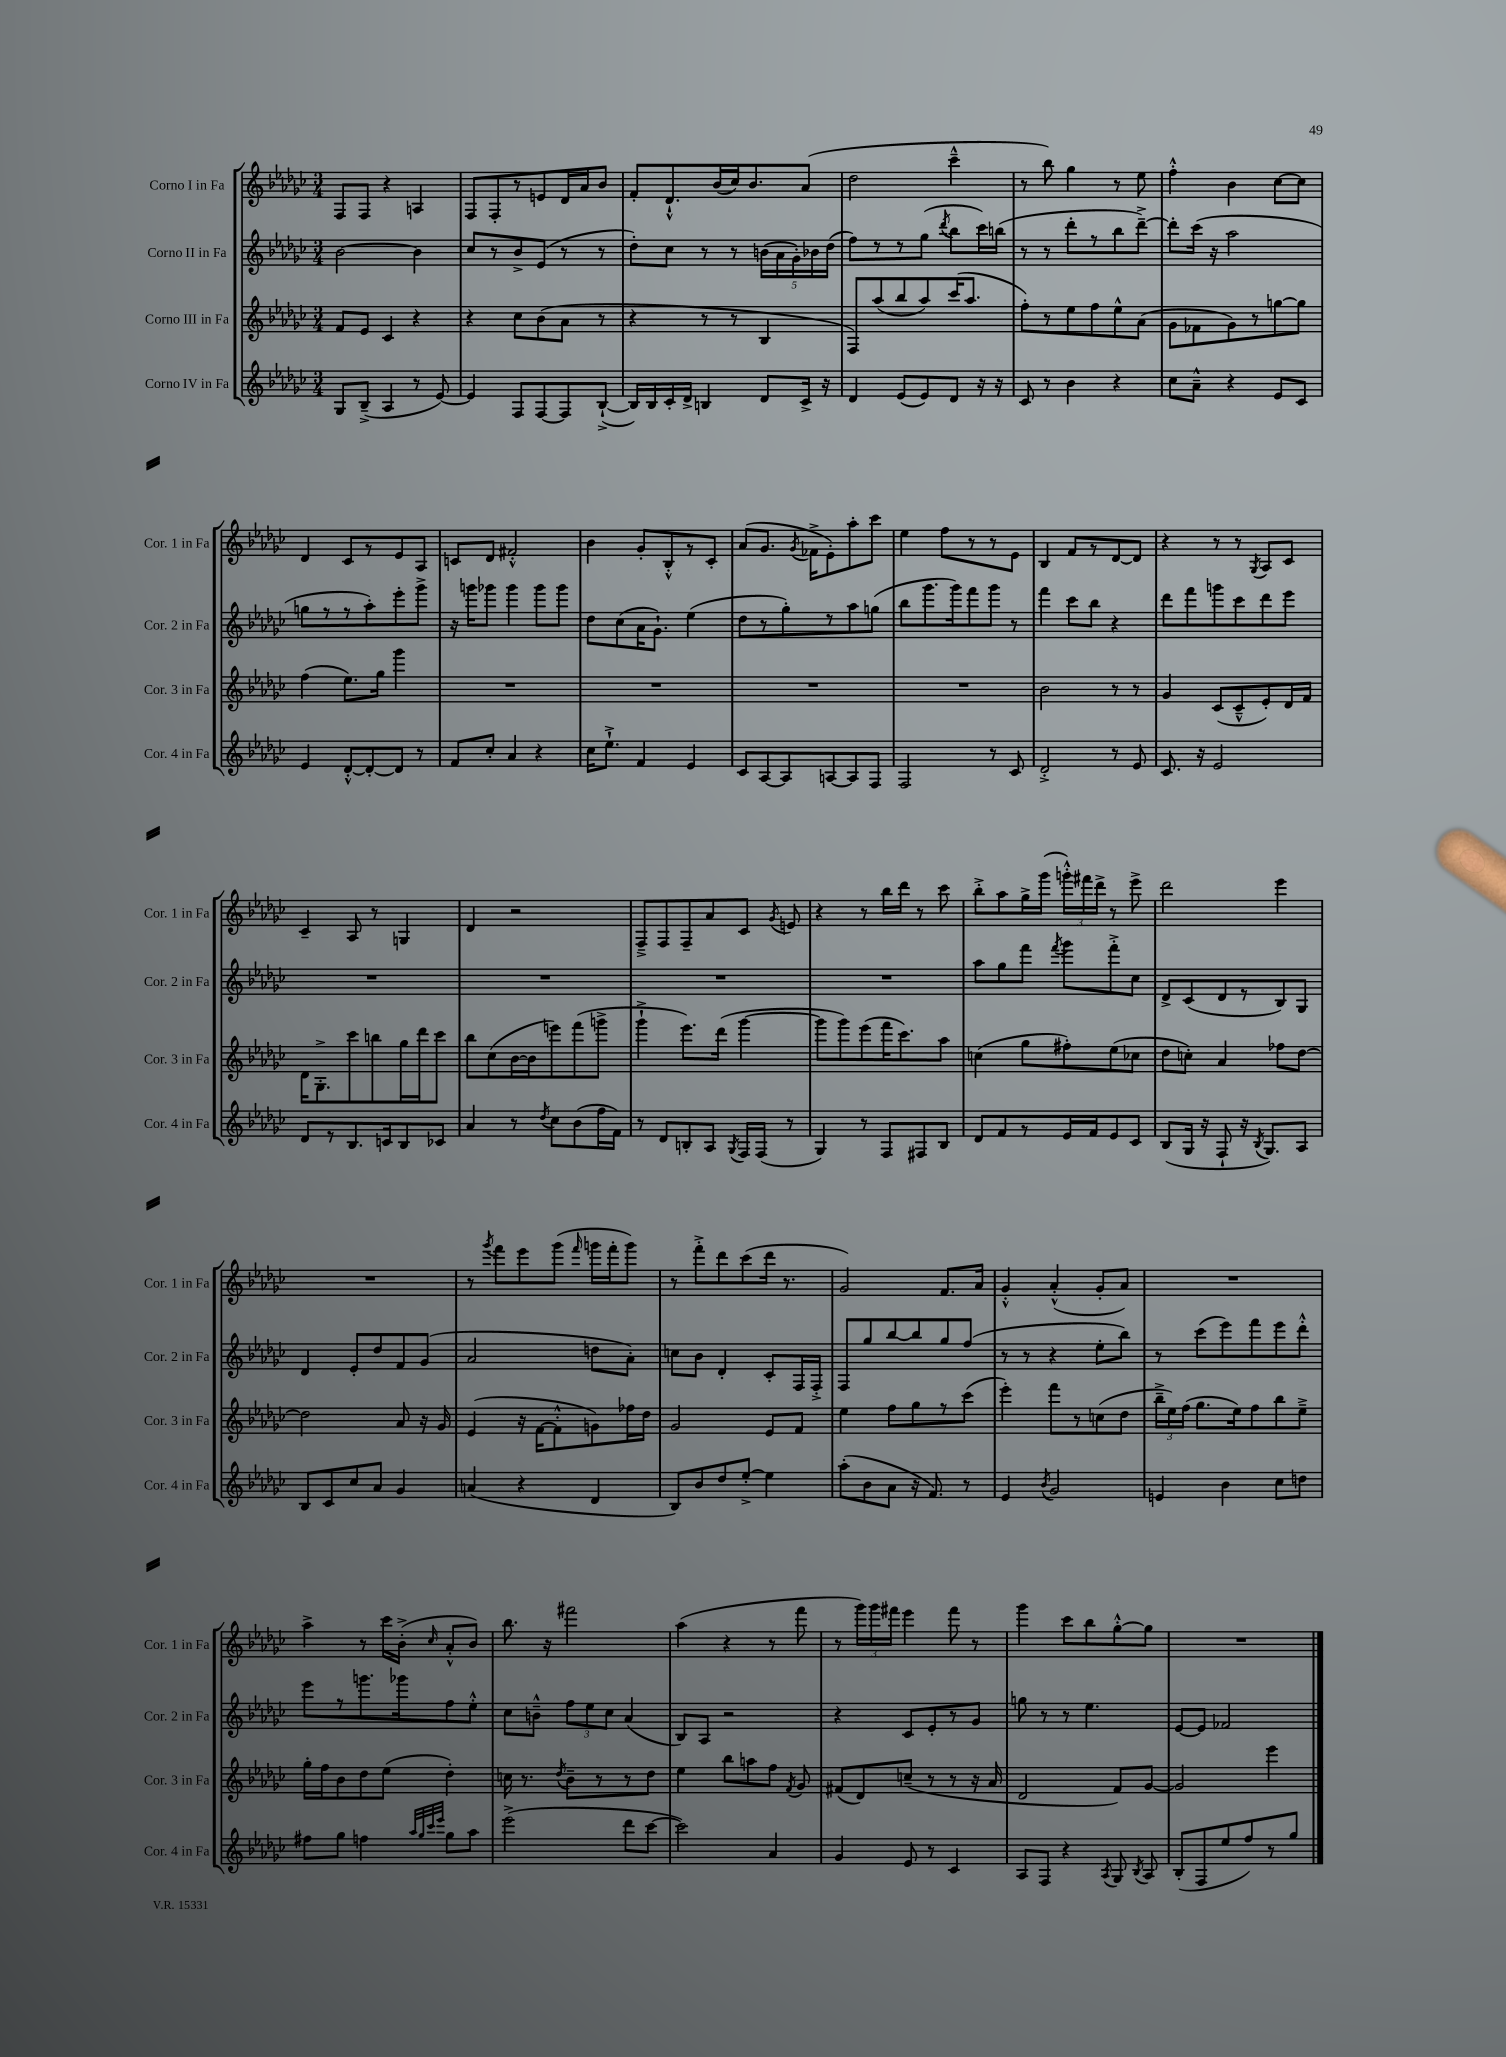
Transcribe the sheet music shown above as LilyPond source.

<<
\new StaffGroup <<
\new Staff = "s0" \with { instrumentName = "Corno I in Fa" shortInstrumentName = "Cor. 1 in Fa" } {
    \clef treble \key ges \major \numericTimeSignature \time 3/4
    \autoBeamOff f8[ f8] r4 a4 |
    f8[ f8-. r8 e'8 des'16 aes'16 bes'8] |
    f'8[-. des'8.-!-^ bes'16( ces''16) bes'8. aes'8]( |
    des''2 ces'''4---^ |
    r8 bes''8) ges''4 r8 ees''8 |
    f''4-.-^ bes'4 ces''8[~ ces''8] |
    des'4 ces'8[ r8 ees'8 aes8] |
    c'8[ des'8] fis'2-.-^ |
    bes'4 ges'8[-. bes8-.-^ r8 ces'8]-. |
    aes'8[( ges'8.] \acciaccatura { ges'8 } fes'16[-> ees'8-.) aes''8-. ces'''8] |
    ees''4 f''8[ r8 r8 ees'8] |
    bes4 f'8[ r8 des'8~ des'8] |
    r4 r8 r8 \acciaccatura { ges8 } aes8[ ces'8] |
    ces'4-- aes8 r8 g4 |
    des'4 r2 |
    f8[---> f8 f8-- aes'8 ces'8] \acciaccatura { ges'8 } e'8 |
    r4 r8 bes''16[ des'''16] r8 ces'''8 |
    bes''8[-.-> aes''8 ges''16-> ges'''16]( \tuplet 3/2 { g'''16[-.-^) fis'''16 des'''16]-> } r8 ees'''8-> |
    des'''2 ees'''4 |
    R2. |
    r8 \acciaccatura { ges'''8 } f'''8[ ees'''8 ges'''8]( \grace { f'''16 } g'''16[ f'''16-. g'''8]) |
    r8 f'''8[-.-> des'''8 ces'''8( des'''16] r8. |
    ges'2) f'8.[ aes'16] |
    ges'4-.-^ aes'4-.-^( ges'8[-. aes'8]) |
    R2. |
    aes''4-> r8 ces'''16[ bes'16]-.->( \grace { ces''16 } aes'8[-.-^ bes'8]) |
    bes''8. r16 fis'''2 |
    aes''4( r4 r8 f'''8 |
    r8 \tuplet 3/2 { ges'''16[) ges'''16 fis'''16] } ees'''4 fis'''8 r8 |
    ges'''4 ces'''8[ bes''8 ges''8~-.-^ ges''8] |
    R2. \bar "|." |
}
\new Staff = "s1" \with { instrumentName = "Corno II in Fa" shortInstrumentName = "Cor. 2 in Fa" } {
    \clef treble \key ges \major \numericTimeSignature \time 3/4
    \autoBeamOff bes'2~ bes'4 |
    ces''8[ r8 bes'8-> ees'8]( r8 r8 |
    des''8[-.) ces''8] r8 r8 \tuplet 5/4 { b'16[( aes'16 ges'16-.) bes'16 des''16]( } |
    f''8[) r8 r8 ges''8]( \acciaccatura { des'''8 } bes''8[ ces'''16) b''16]( |
    r8 r8 des'''8[-. r8 bes''8 des'''8]~--->) |
    des'''8[-. ces'''16]( r16 aes''2 |
    g''8[ r8 r8 aes''8-.) ees'''8-. ges'''8]-> |
    r16 g'''16[ ges'''8] ges'''4 ges'''8[ ges'''8] |
    des''8[ ces''8( aes'16 ges'8.]-!) ees''4( |
    des''8[ r8 ges''8-.) r8 aes''8 g''8]( |
    bes''8[ ges'''8. ges'''16) f'''8 ges'''8] r8 |
    f'''4 ces'''8[ bes''8] r4 |
    des'''8[ f'''8 g'''8 ces'''8 des'''8 ees'''8] |
    R2. |
    R2. |
    R2. |
    R2. |
    aes''8[ ges''8 f'''8] \acciaccatura { f'''8 } ges'''8[ f'''8-.-> ces''8] |
    des'8[-> ces'8( des'8 r8 bes8) ges8] |
    des'4 ees'8[-. des''8 f'8 ges'8]( |
    aes'2 d''8[ aes'8]-.) |
    c''8[ bes'8] des'4-. ces'8[-. f16 f16]-.-> |
    f8[ ges''8 bes''8~ bes''8 ges''8 f''8]( |
    r8 r8 r4 ees''8[-. bes''8]) |
    r8 ces'''8[( ees'''8) f'''8 ees'''8 des'''8]-.-^ |
    ees'''8[ r8 g'''8. ges'''16 f''8 ees''8]-.-^ |
    ces''8[ b'8]---^ \tuplet 3/2 { f''8[ ees''8 ces''8] } aes'4( |
    bes8[) aes8] r2 |
    r4 ces'8[ ees'8-. r8 ges'8] |
    g''8 r8 r8 ees''4. |
    ees'8[~ ees'8] fes'2 \bar "|." |
}
\new Staff = "s2" \with { instrumentName = "Corno III in Fa" shortInstrumentName = "Cor. 3 in Fa" } {
    \clef treble \key ges \major \numericTimeSignature \time 3/4
    \autoBeamOff f'8[ ees'8] ces'4 r4 |
    r4 ces''8[ bes'8( aes'8] r8 |
    r4 r8 r8 bes4 |
    f8[) aes''8( bes''8 aes''8) ces'''16( aes''8.] |
    f''8[-.) r8 ees''8 f''8 ees''8-^ aes'8]( |
    ges'8[ fes'8 ges'8) r8 g''8~ g''8] |
    f''4( ees''8.[) ges''16] ges'''4 |
    R2. |
    R2. |
    R2. |
    R2. |
    bes'2 r8 r8 |
    ges'4 ces'8[( ces'8---^ ees'8-.) des'16 f'16] |
    des'16[ ges8.-.-> ces'''8 b''8 ges''16 des'''16 ces'''8] |
    bes''8[ ces''8( bes'16~ bes'16 e'''8) f'''8( g'''8]-> |
    ges'''4-!-> ees'''8.[) des'''16]( ges'''4~ |
    ges'''8[ ges'''8) ees'''8( f'''16 ces'''8.) aes''8] |
    c''4( ges''8[ fis''8-.) ees''8( ces''8] |
    des''8[ c''8]-.) aes'4 fes''8[ des''8]~ |
    des''2 aes'8 r16 ges'16 |
    ees'4( r16 f'16[~ f'8-.-^ g'8) fes''16 des''16] |
    ges'2 ees'8[ f'8] |
    ees''4 f''8[ ges''8 r8 ces'''8]( |
    ees'''4-.) f'''8[ r8 c''8( des''8] |
    \tuplet 3/2 { bes''16[---> ees''16) f''16]( } ges''8.[ ees''16) f''8 bes''8 ees''8]---> |
    ges''16[-. f''16 bes'8 des''8 ees''8]( des''4-.) |
    c''16 r8. \acciaccatura { des''8 } bes'8[-- r8 r8 des''8] |
    ees''4 bes''8[ a''8 f''8] \acciaccatura { f'8 } ges'8 |
    fis'8[( des'8) c''8]--( r8 r8 r16 aes'16 |
    des'2 f'8[) ges'8]~ |
    ges'2 ees'''4 \bar "|." |
}
\new Staff = "s3" \with { instrumentName = "Corno IV in Fa" shortInstrumentName = "Cor. 4 in Fa" } {
    \clef treble \key ges \major \numericTimeSignature \time 3/4
    \autoBeamOff ges8[ bes8]--->( aes4 r8 ees'8~) |
    ees'4 f8[ f8~ f8 bes8]~-!->( |
    bes16[) bes16 ces'16-. des'16]-> b4 des'8[ ces'16]-> r16 |
    des'4 ees'8[( ees'8) des'8] r16 r16 |
    ces'8 r8 bes'4 r4 |
    ces''8[ aes'8]---^ r4 ees'8[ ces'8] |
    ees'4 des'8[~-.-^ des'8~-. des'8] r8 |
    f'8[ ces''8]-. aes'4 r4 |
    ces''16[ ees''8.]-!-> f'4 ees'4 |
    ces'8[ aes8~ aes8 a8~ a8 f8] |
    f2 r8 ces'8 |
    des'2-.-> r8 ees'8 |
    ces'8. r16 ees'2 |
    des'8[ r8 bes8. c'16 bes8 ces'8] |
    aes'4 r8 \acciaccatura { des''8 } ces''8[ bes'8( f''16 f'16]) |
    r8 des'8[ b8-. aes8] \acciaccatura { ges8 } f16[ f16]( r8 |
    ges4) r8 f8[ fis8 bes8] |
    des'8[ f'8 r8 ees'16 f'16 ees'8 ces'8] |
    bes8[( ges16] r16 f8-! r16 \acciaccatura { bes8 } ges8.[) aes8] |
    bes8[ ces'8 ces''8 aes'8] ges'4 |
    a'4( r4 des'4 |
    bes8[) bes'8 des''8 ees''8]~-.-> ees''4 |
    aes''8[-.( bes'8 aes'8] r16 f'8.) r8 |
    ees'4 \acciaccatura { bes'8 } ges'2 |
    e'4 bes'4 ces''8[ d''8] |
    fis''8[ ges''8] f''4 \grace { aes''32[ ges''32 ces'''32 ees'''32] } ges''8[ aes''8] |
    ees'''2->( des'''8[ ces'''8]~ |
    ces'''2) aes'4 |
    ges'4 ees'8 r8 ces'4 |
    aes8[ f8] r4 \acciaccatura { aes8 } ges8 \acciaccatura { bes8 } aes8 |
    bes8[-.( f8 ees''8 f''8) r8 ges''8] \bar "|." |
}
>>
>>
\layout { \context { \Score \remove "Bar_number_engraver" } }
